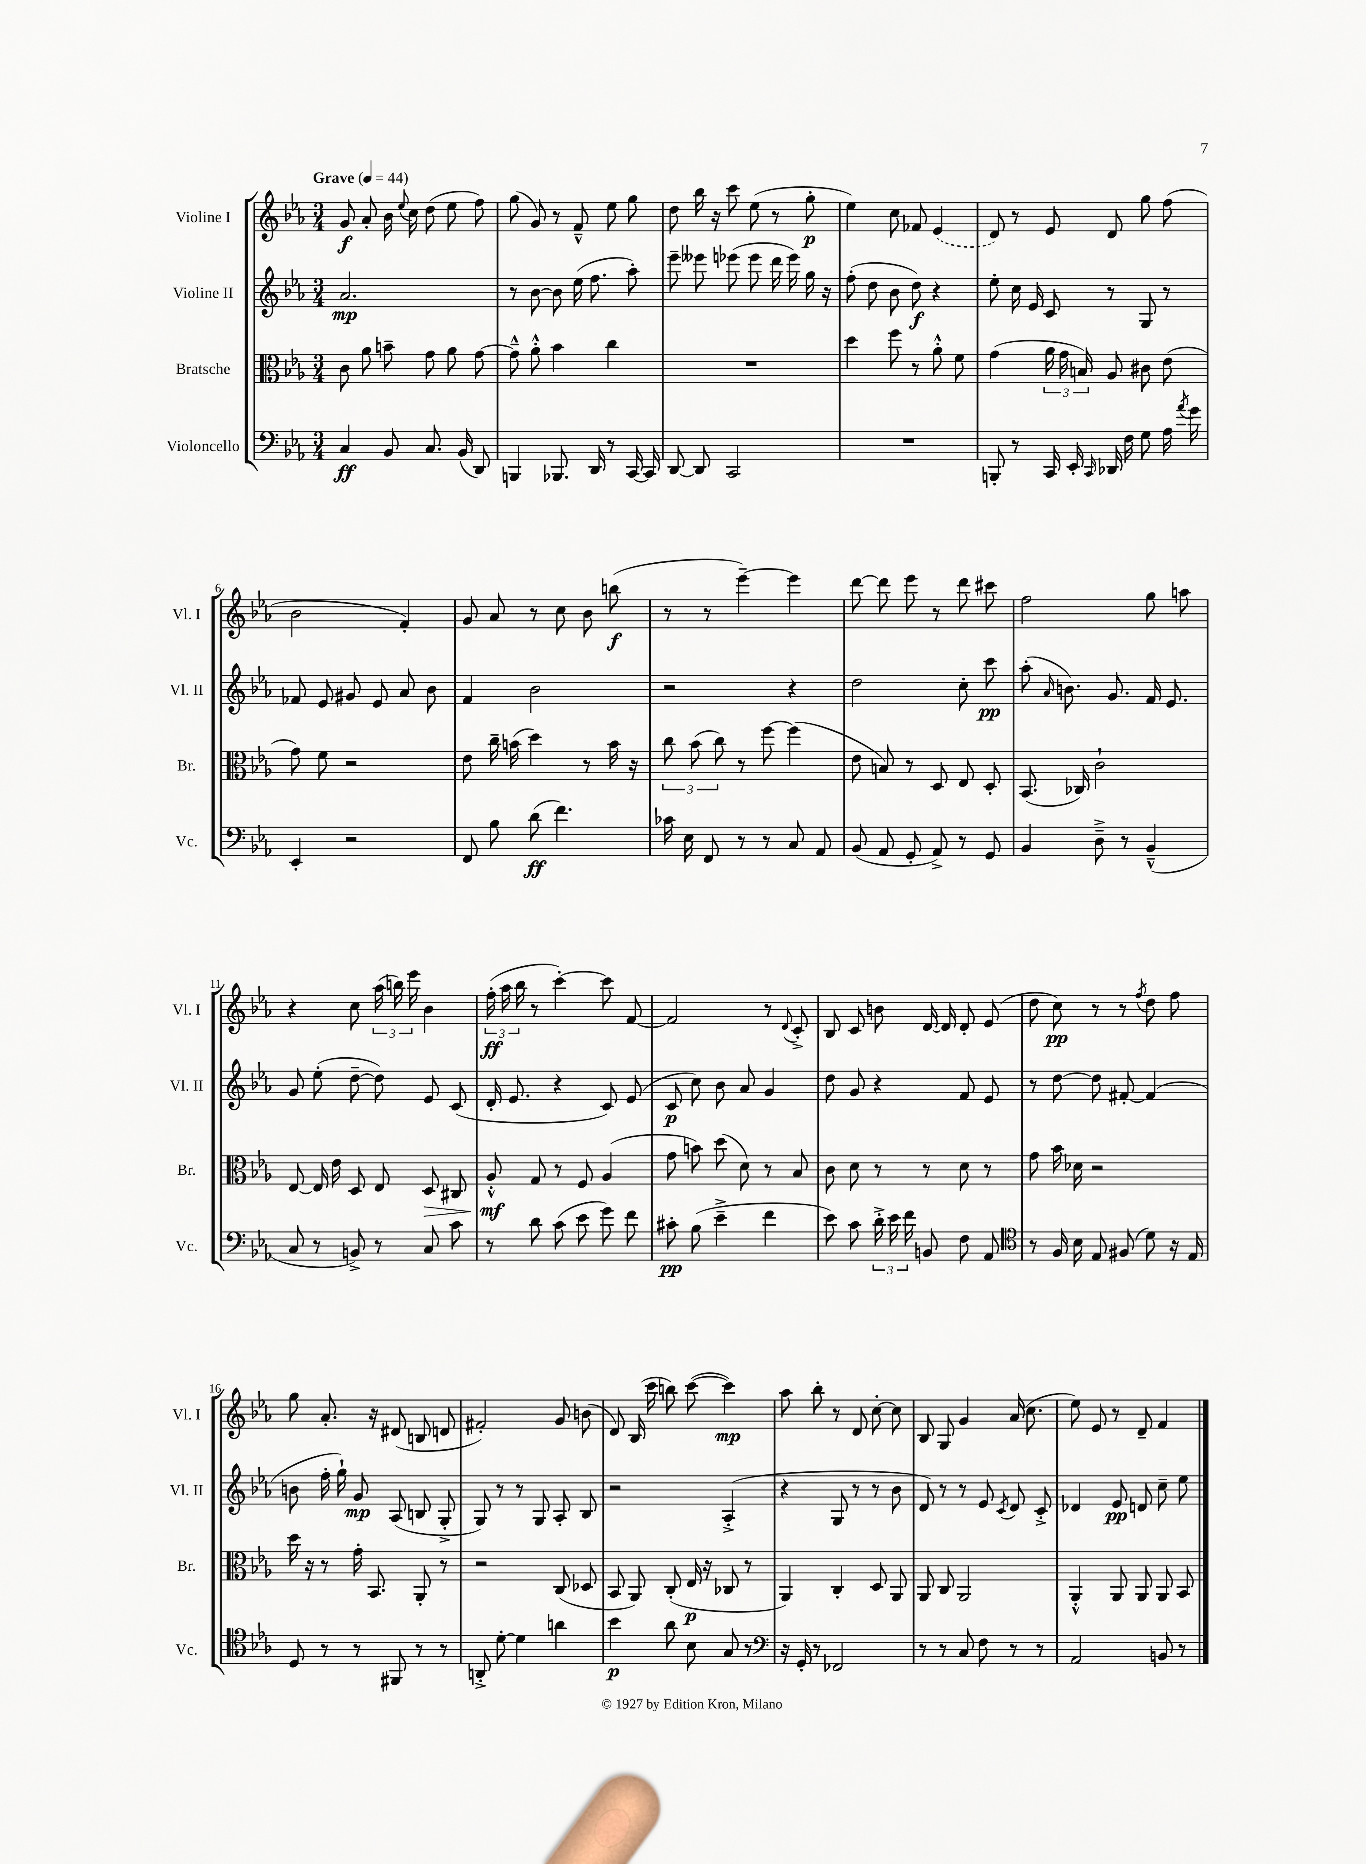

**kern	**dynam	**kern	**dynam	**kern	**dynam	**kern	**dynam
*part4	*part4	*part3	*part3	*part2	*part2	*part1	*part1
*staff4	*staff4	*staff3	*staff3	*staff2	*staff2	*staff1	*staff1
*I"Violoncello	*	*I"Bratsche	*	*I"Violine II	*	*I"Violine I	*
*I'Vc.	*	*I'Br.	*	*I'Vl. II	*	*I'Vl. I	*
*clefF4	*	*clefC3	*	*clefG2	*	*clefG2	*
*k[b-e-a-]	*	*k[b-e-a-]	*	*k[b-e-a-]	*	*k[b-e-a-]	*
*M3/4	*	*M3/4	*	*M3/4	*	*M3/4	*
*MM44	*	*MM44	*	*MM44	*	*MM44	*
=1	=1	=1	=1	=1	=1	=1	=1
!	!	!	!	!	!	!LO:TX:a:B:t=Grave	!
4C/	ff	8c\	.	2.a-/	mp	8g/	f
.	.	8a-\	.	.	.	8a-'/	.
8BB-/	.	8bn~\	.	.	.	16b-\	.
.	.	.	.	.	.	8qqee-/	.
.	.	.	.	.	.	16cc\	.
8.C/	.	8g\	.	.	.	(8dd\	.
.	.	8a-\	.	.	.	8ee-\	.
(16BB-/	.	.	.	.	.	.	.
8DD/)	.	[8g\	.	.	.	8ff\)	.
=2	=2	=2	=2	=2	=2	=2	=2
4BBBn/	.	8g~^^\]	.	8r	.	(8gg\	.
.	.	8a-'^^\	.	[8b-\	.	8g/)	.
8.BBB-X/	.	4b-\	.	8b-\]	.	8r	.
.	.	.	.	(16ee-\	.	8f~^^/	.
16DD/	.	.	.	8.ff\	.	.	.
8r	.	4cc\	.	.	.	8ee-\	.
[16CC/	.	.	.	8aa-'\)	.	8gg\	.
16CC/]	.	.	.	.	.	.	.
=3	=3	=3	=3	=3	=3	=3	=3
[8DD/	.	2.r	.	8eee-~\	.	8dd\	.
8DD/]	.	.	.	8eee--X\	.	16bb-\	.
.	.	.	.	.	.	16r	.
2CC/	.	.	.	(8eee-X\	.	8ccc\	.
.	.	.	.	8eee-\	.	(8ee-\	.
.	.	.	.	16ddd\	.	8r	.
.	.	.	.	16eee-\)	.	.	.
.	.	.	.	16gg\	.	8gg'\	p
.	.	.	.	16r	.	.	.
=4	=4	=4	=4	=4	=4	=4	=4
2.r	.	4dd\	.	(8ff'\	.	4ee-\)	.
.	.	.	.	8dd\	.	.	.
.	.	8ff\	.	8b-\	.	8cc\	.
.	.	8r	.	8dd\)	f	8f-X/	.
.	.	8a-'^^\	.	4r	.	(4e-/	.
.	.	8f\	.	.	.	.	.
=5	=5	=5	=5	=5	=5	=5	=5
8BBBn'/	.	(4g\	.	8ee-'\	.	8d/)	.
8r	.	.	.	16cc\	.	8r	.
.	.	.	.	16e-/	.	.	.
16CC/	.	24a-\	.	8c/	.	8e-/	.
.	.	24g\	.	.	.	.	.
16EE-'/	.	.	.	.	.	.	.
.	.	24Bn/)	.	.	.	.	.
16qqCC/	.	.	.	.	.	.	.
16DD-X/	.	8A-/	.	8r	.	8d/	.
16F\	.	.	.	.	.	.	.
8G\	.	8c#X\	.	8G/	.	8gg\	.
16A-\	.	(8e-\	.	8r	.	(8ff\	.
8qa-/	.	.	.	.	.	.	.
16g\	.	.	.	.	.	.	.
!!LO:LB:g=z
=6	=6	=6	=6	=6	=6	=6	=6
4EE-'/	.	8g\)	.	8f-X/	.	2b-\	.
.	.	8f\	.	8e-/	.	.	.
2r	.	2r	.	8g#X/	.	.	.
.	.	.	.	8e-/	.	.	.
.	.	.	.	8a-/	.	4f'/)	.
.	.	.	.	8b-\	.	.	.
=7	=7	=7	=7	=7	=7	=7	=7
8FF/	.	8e-\	.	4f/	.	8g/	.
8B-\	.	16cc~\	.	.	.	8a-/	.
.	.	(16bn\	.	.	.	.	.
(8d\	ff	4dd\)	.	2b-\	.	8r	.
4.f\)	.	.	.	.	.	8cc\	.
.	.	8r	.	.	.	8b-\	.
.	.	16b\	.	.	.	(8bbn\	f
.	.	16r	.	.	.	.	.
=8	=8	=8	=8	=8	=8	=8	=8
16c-X\	.	12cc\	.	2r	.	8r	.
16E-\	.	.	.	.	.	.	.
.	.	(12b-\	.	.	.	.	.
8FF/	.	.	.	.	.	8r	.
.	.	12cc\)	.	.	.	.	.
8r	.	8r	.	.	.	[4eee-~\)	.
8r	.	[8ff\	.	.	.	.	.
8C/	.	(4ff\]	.	4r	.	4eee-\]	.
8AA-/	.	.	.	.	.	.	.
=9	=9	=9	=9	=9	=9	=9	=9
(8BB-/	.	8e-\	.	2dd\	.	[8ddd\	.
8AA-/	.	8Bn/)	.	.	.	8ddd\]	.
8GG'/	.	8r	.	.	.	8eee-\	.
8AA-^/)	.	8D/	.	.	.	8r	.
8r	.	8E-/	.	8cc'\	.	8ddd\	.
8GG/	.	8D'/	.	8ccc\	pp	8ccc#X\	.
=10	=10	=10	=10	=10	=10	=10	=10
4BB-/	.	(8.BB-/	.	(8aa-'\	.	2ff\	.
.	.	.	.	16qqa-/	.	.	.
.	.	.	.	8.bn\)	.	.	.
.	.	16C-X/)	.	.	.	.	.
8D~^\	.	2c`\	.	.	.	.	.
.	.	.	.	8.g/	.	.	.
8r	.	.	.	.	.	.	.
(4BB-~^^/	.	.	.	16f/	.	8gg\	.
.	.	.	.	8.e-/	.	.	.
.	.	.	.	.	.	8aan\	.
!!LO:LB:g=z
=11	=11	=11	=11	=11	=11	=11	=11
8C/	.	[8E-/	.	8g/	.	4r	.
8r	.	16E-/]	.	(8ee-'\	.	.	.
.	.	16e-\	.	.	.	.	.
8BBn^/)	.	8D/	.	[8dd~\	.	8cc\	.
8r	.	8E-/	.	8dd\])	.	(24aa-\	.
.	.	.	.	.	.	24bbn\)	.
.	.	.	.	.	.	24eee-\	.
!	!	!	!LO:HP:b	!	!	!	!
8C/	.	8D/	>	8e-/	.	4b-\	.
8c\	.	8C#X/	.	(8c/	.	.	.
=12	=12	=12	=12	=12	=12	=12	=12
8r	.	8A-'^^/	mf	16d'/	.	(24ff'\	ff
.	.	.	.	.	.	24aa-\	.
.	.	.	.	8.e-/	.	.	.
.	.	.	.	.	.	24bb-\	.
8d\	.	8G/	]	.	.	8r	.
(8c\	.	8r	.	4r	.	[4ccc'\)	.
8e-\	.	8F/	.	.	.	.	.
8g\)	.	(4A-/	.	8c/)	.	8ccc\]	.
8f\	.	.	.	(8e-/	.	[8f/	.
=13	=13	=13	=13	=13	=13	=13	=13
8c#X'\	pp	8g\	.	8c/	p	2f/]	.
(8B-\	.	8bn\)	.	8cc\)	.	.	.
4e-~^\	.	(8dd\	.	8b-\	.	.	.
.	.	8d\)	.	8a-/	.	.	.
4f\	.	8r	.	4g/	.	8r	.
.	.	.	.	.	.	8qqd/	.
.	.	8B-/	.	.	.	8c'^/	.
=14	=14	=14	=14	=14	=14	=14	=14
8e-\)	.	8c\	.	8dd\	.	8B-/	.
8c\	.	8d\	.	8g/	.	8c/	.
24d'^\	.	8r	.	4r	.	8bn\	.
24e-\	.	.	.	.	.	.	.
24f\	.	.	.	.	.	.	.
8BBn/	.	8r	.	.	.	[16d/	.
.	.	.	.	.	.	16d/]	.
8F\	.	8d\	.	8f/	.	8d'/	.
8AA-/	.	8r	.	8e-/	.	(8e-/	.
=15	=15	=15	=15	=15	=15	=15	=15
*clefC4	*	*	*	*	*	*	*
8r	.	8g\	.	8r	.	8dd\	.
16F/	.	16b-\	.	[8dd\	.	8cc\)	pp
16B-\	.	16d-X\	.	.	.	.	.
8E-/	.	2r	.	8dd\]	.	8r	.
(8F#X/	.	.	.	[8f#X'/	.	8r	.
.	.	.	.	.	.	8qff/	.
8d\)	.	.	.	(4f#/]	.	8dd\	.
16r	.	.	.	.	.	8ff\	.
16E-/	.	.	.	.	.	.	.
!!LO:LB:g=z
=16	=16	=16	=16	=16	=16	=16	=16
8D/	.	16dd\	.	8bn\	.	8gg\	.
.	.	16r	.	.	.	.	.
8r	.	8r	.	16ff'\	.	8.a-'/	.
.	.	.	.	16gg`\)	.	.	.
8r	.	16g'\	.	8g/	mp	.	.
.	.	8.BB-/	.	.	.	16r	.
8FF#X/	.	.	.	(8A-/	.	(8d#X/	.
8r	.	8AA-'/	.	8Bn/	.	8Bn/	.
8r	.	8r	.	8G'^/	.	8dn/	.
=17	=17	=17	=17	=17	=17	=17	=17
8AAn'^/	.	2r	.	8G/)	.	2f#X'/)	.
[8d'\	.	.	.	8r	.	.	.
4d\]	.	.	.	8r	.	.	.
.	.	.	.	8G/	.	.	.
4an\	.	(8C/	.	8A-'/	.	8g/	.
.	.	8D-X/	.	8B-/	.	(8bn\	.
=18	=18	=18	=18	=18	=18	=18	=18
4b-\	p	8BB-/	.	2r	.	8d/)	.
.	.	8AA-/)	.	.	.	(16B-/	.
.	.	.	.	.	.	16ccc\	.
8a-\	.	(8C'/	.	.	.	8bbn\)	.
8B-\	.	16E-/	p	.	.	([8ccc\	.
.	.	16r	.	.	.	.	.
8G/	.	8C-X/	.	(4A-'^/	.	4ccc\])	mp
8r	.	8r	.	.	.	.	.
=19	=19	=19	=19	=19	=19	=19	=19
*clefF4	*	*	*	*	*	*	*
16r	.	4AA-/)	.	4r	.	8aa-\	.
16GG'/	.	.	.	.	.	.	.
8r	.	.	.	.	.	8bb-'\	.
2FF-X/	.	4C'/	.	8G/	.	8r	.
.	.	.	.	8r	.	8d/	.
.	.	8D/	.	8r	.	[8cc'\	.
.	.	8AA-/	.	8b-\	.	8cc\]	.
=20	=20	=20	=20	=20	=20	=20	=20
8r	.	8AA-/	.	8d/)	.	8B-/	.
8r	.	8C/	.	8r	.	8G/	.
8C/	.	2AA-/	.	8r	.	4g/	.
8F\	.	.	.	8e-/	.	.	.
.	.	.	.	8qc/	.	.	.
8r	.	.	.	8d/	.	(16a-/	.
.	.	.	.	.	.	8.cc\	.
8r	.	.	.	8c'^/	.	.	.
=21	=21	=21	=21	=21	=21	=21	=21
2AA-/	.	4AA-'^^/	.	4d-X/	.	8ee-\)	.
.	.	.	.	.	.	8e-/	.
.	.	8AA-/	.	8e-/	pp	8r	.
.	.	8AA-/	.	8dn/	.	8d~/	.
8BBn/	.	8AA-/	.	8cc~\	.	4f/	.
8r	.	8BB-/	.	8ee-\	.	.	.
==	==	==	==	==	==	==	==
*-	*-	*-	*-	*-	*-	*-	*-
